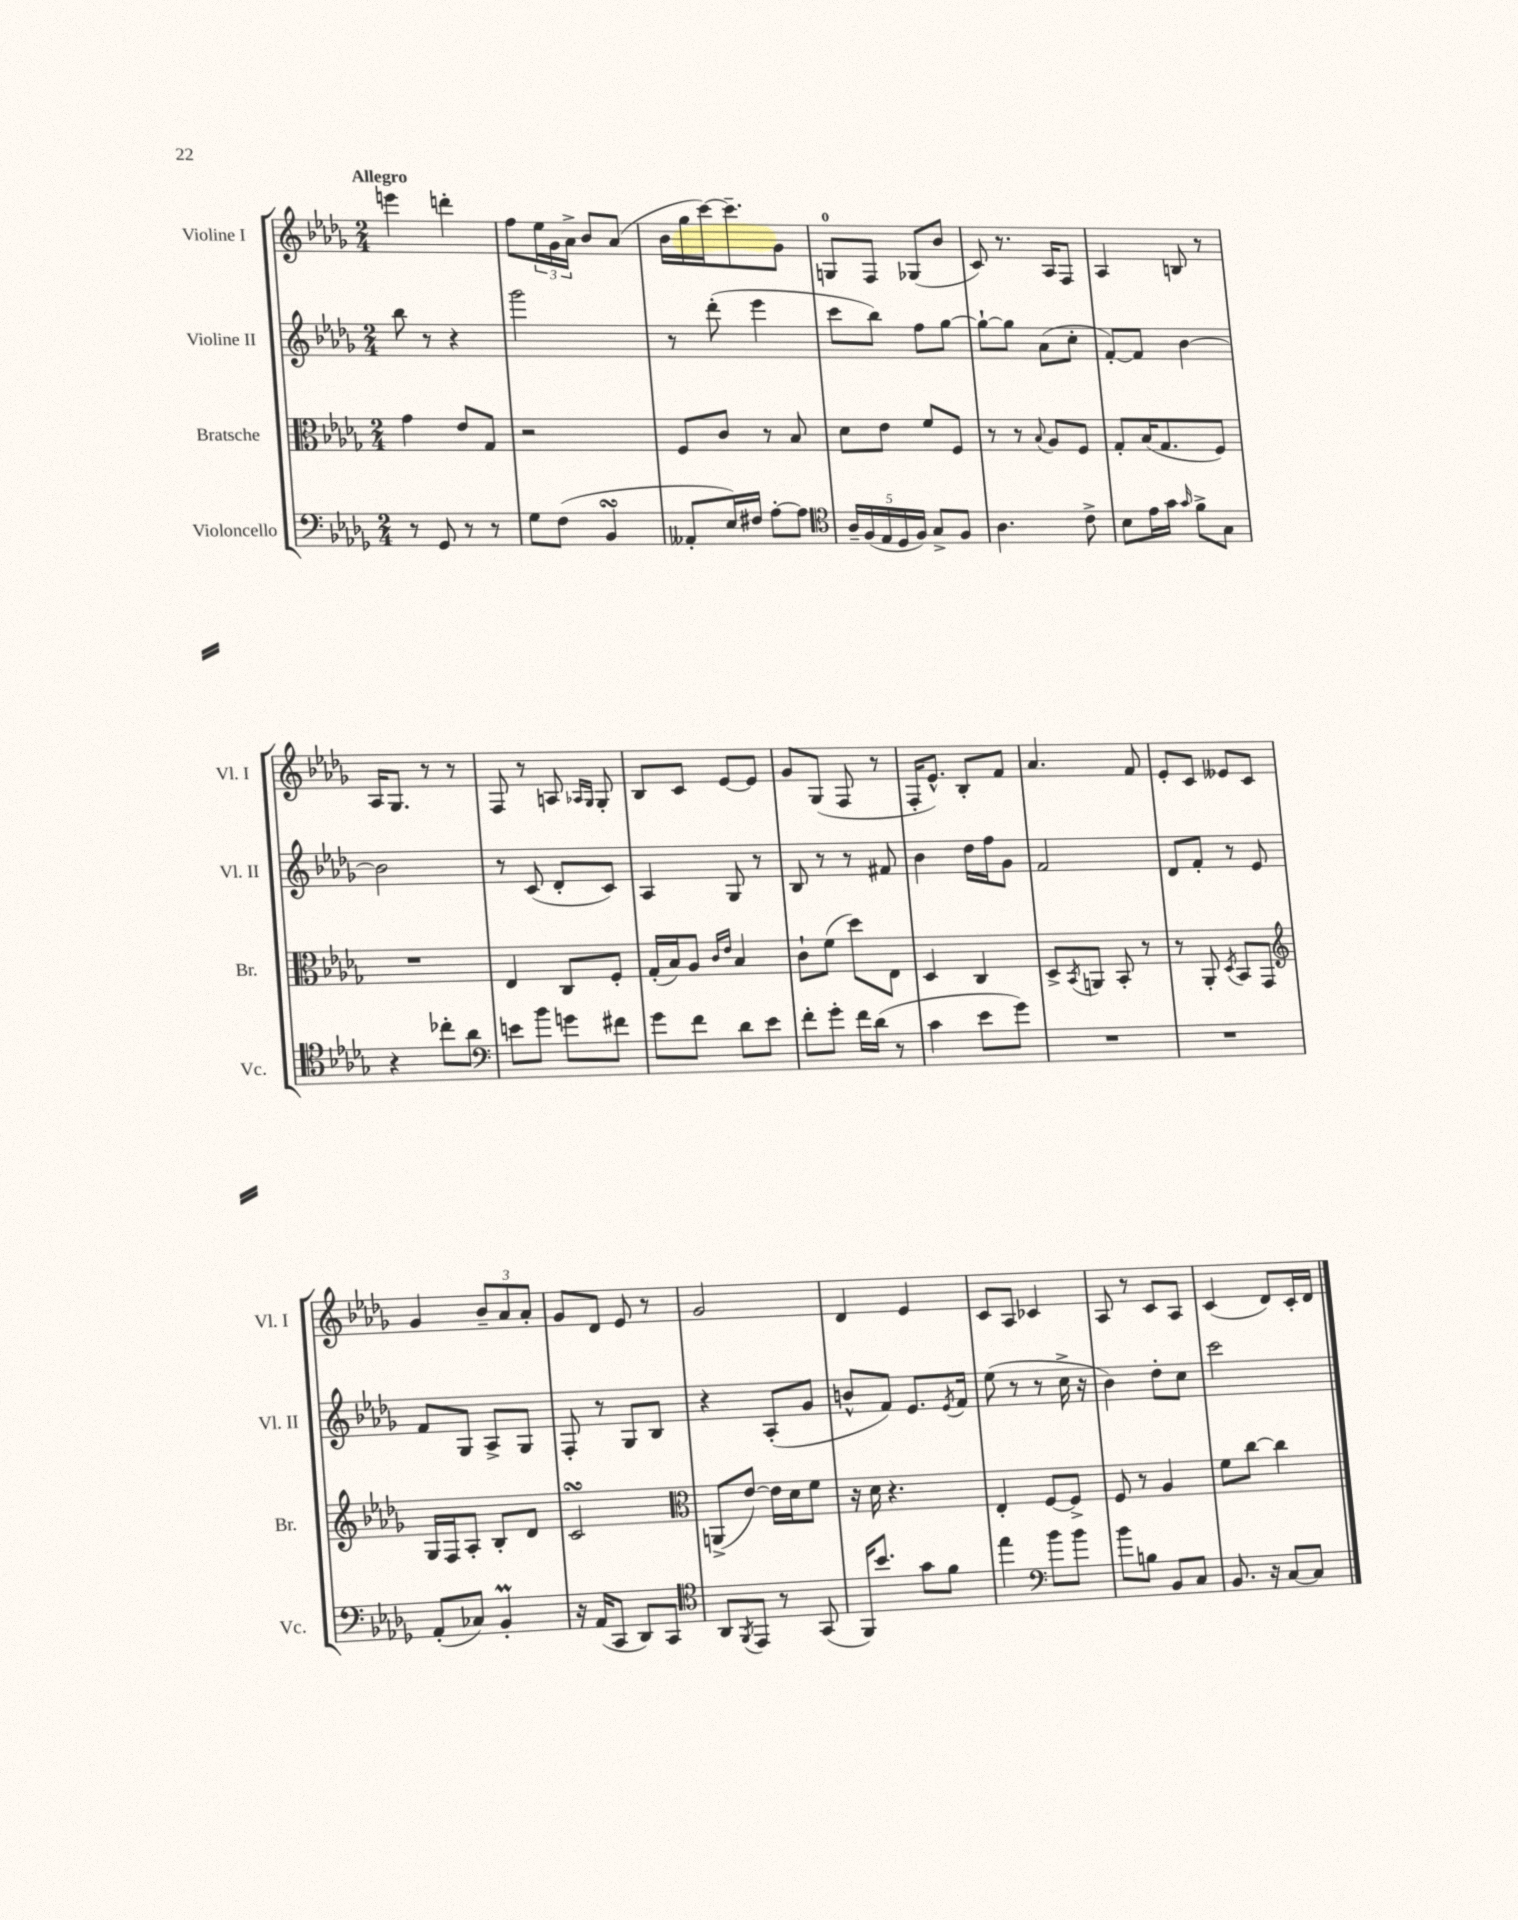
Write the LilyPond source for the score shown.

<<
\new StaffGroup <<
\new Staff = "s0" \with { instrumentName = "Violine I" shortInstrumentName = "Vl. I" } {
    \clef treble \key des \major \numericTimeSignature \time 2/4 \tempo "Allegro"
    e'''4 d'''4-. |
    f''8 \tuplet 3/2 { ees''16 ges'16 aes'16-> } bes'8 aes'8( |
    bes'16 ges''16 c'''16~) c'''8.-- ges'8 |
    g8-0 f8 ges8( bes'8 |
    c'8) r8. aes16 f8 |
    aes4 b8 r8 |
    aes16 ges8. r8 r8 |
    f8 r8 a8 \grace { aes16 ges16 } ges8-. |
    bes8 c'8 ees'8~ ees'8 |
    ges'8 ges8( f8 r8 |
    f16-. ees'8.-^) bes8-. f'8 |
    aes'4. f'8 |
    ees'8-. c'8 eeses'8 c'8 |
    ges'4 \tuplet 3/2 { bes'8-- aes'8 aes'8-. } |
    ges'8 des'8 ees'8 r8 |
    ges'2 |
    des'4 ees'4 |
    c'8 aes8 ces'4 |
    aes8 r8 c'8 aes8 |
    c'4( des'8) c'16-. des'16 \bar "|." |
}
\new Staff = "s1" \with { instrumentName = "Violine II" shortInstrumentName = "Vl. II" } {
    \clef treble \key des \major \numericTimeSignature \time 2/4
    bes''8 r8 r4 |
    ges'''2 |
    r8 des'''8-.( ees'''4 |
    c'''8 bes''8) f''8 ges''8~ |
    ges''8~-! ges''8 aes'8( c''8-. |
    f'8~-.) f'8 bes'4~ |
    bes'2 |
    r8 c'8( des'8-. c'8) |
    aes4 ges8 r8 |
    bes8 r8 r8 fis'8 |
    bes'4 des''16 f''16 ges'8 |
    f'2 |
    des'8 f'8-. r8 ees'8 |
    f'8 ges8 aes8-> ges8 |
    f8-. r8 ges8 bes8 |
    r4 aes8-.( ges'8 |
    b'8-^ f'8) ees'8. \acciaccatura { ees'8 } f'16 |
    ees''8( r8 r8 c''16-> r16 |
    bes'4) des''8-. c''8 |
    c'''2 \bar "|." |
}
\new Staff = "s2" \with { instrumentName = "Bratsche" shortInstrumentName = "Br." } {
    \clef alto \key des \major \numericTimeSignature \time 2/4
    ges'4 ees'8 ges8 |
    r2 |
    f8 c'8 r8 bes8 |
    des'8 ees'8 f'8 f8 |
    r8 r8 \appoggiatura { bes8 } aes8 f8 |
    ges8-. bes16( ges8. f8) |
    R2 |
    ees4 c8 f8-. |
    ges16-.( bes16) aes8 \grace { c'16 ees'16 } bes4 |
    c'8-! f'8( des''8) ees8 |
    des4 c4 |
    des8-> \acciaccatura { bes,8 } a,8 bes,8-. r8 |
    r8 aes,8-. \acciaccatura { des8 } bes,8 ges,8 |
    \clef treble ges16 f16 aes8-. bes8-. des'8 |
    c'2\turn |
    \clef alto a,8->( ees'8~) ees'16 des'16 f'8 |
    r16 des'16 r4. |
    ees4-. f8~ f8-> |
    f8 r8 aes4 |
    f'8 c''8~ c''4 \bar "|." |
}
\new Staff = "s3" \with { instrumentName = "Violoncello" shortInstrumentName = "Vc." } {
    \clef bass \key des \major \numericTimeSignature \time 2/4
    r8 ges,8 r8 r8 |
    ges8 f8( bes,4\turn |
    aeses,8-. ees16) fis16 aes8~-. aes8 |
    \clef tenor \tuplet 5/4 { aes16-- f16( ees16 des16 f16) } ges8-> f8 |
    aes4. c'8-> |
    bes8 ees'16 ges'16 \grace { ges'16 } f'8-> ges8 |
    r4 ces''8-. aes'8 |
    \clef bass e'8 bes'8 g'8 fis'8 |
    ges'8 f'8 des'8 ees'8 |
    f'8-. ges'8-. f'16 des'16( r8 |
    c'4 ees'8 ges'8) |
    R2 |
    R2 |
    aes,8-.( ces8) bes,4-.\prall |
    r16 aes,16( c,8 des,8) c,8 |
    \clef tenor aes,8 \acciaccatura { f,8 } ees,8 r8 ges,8( |
    f,16) bes'8. ges'8 f'8 |
    ees''4 \clef bass bes'8 bes'8 |
    bes'8 b8 bes,8 c8 |
    bes,8. r16 c8~ c8 \bar "|." |
}
>>
>>
\layout { \context { \Score \remove "Bar_number_engraver" } }
